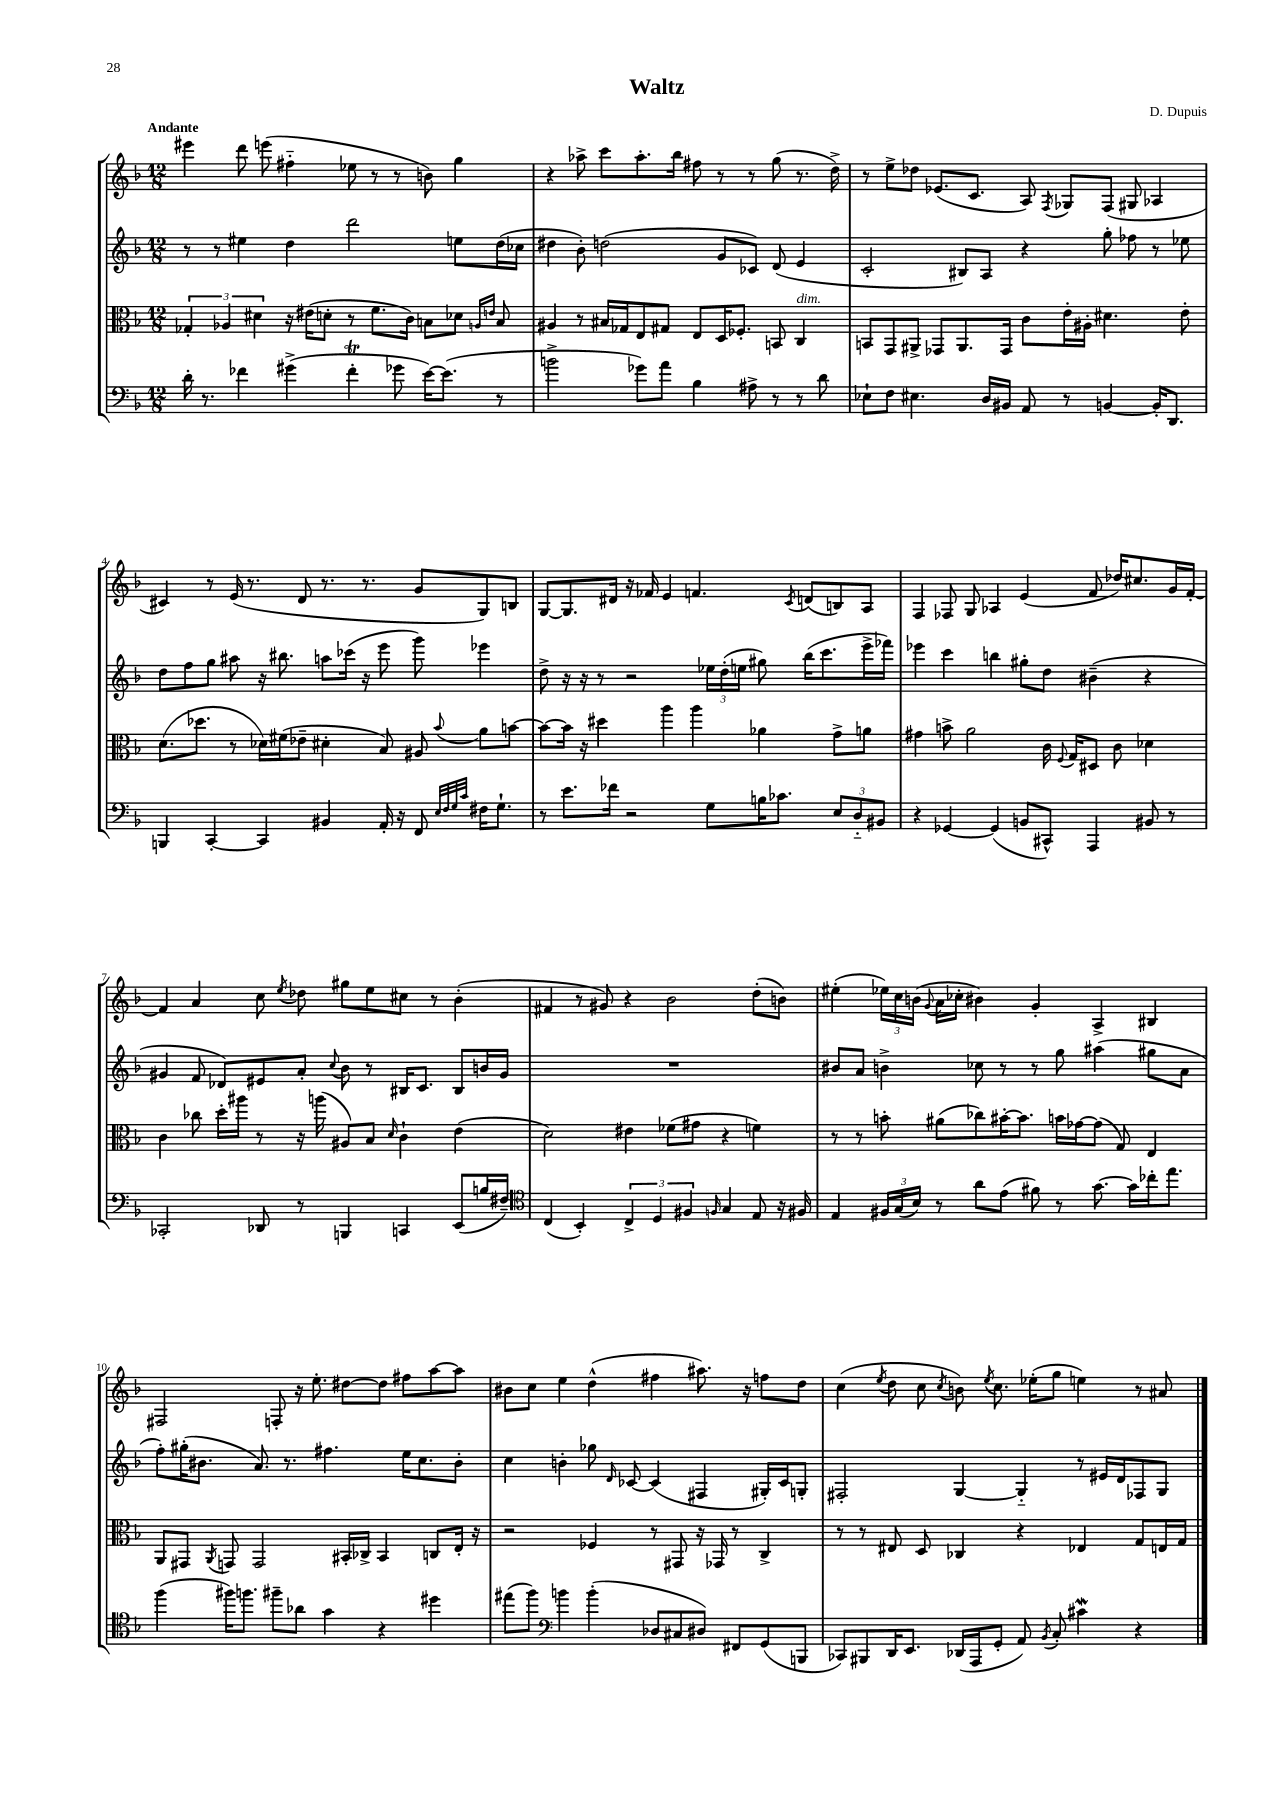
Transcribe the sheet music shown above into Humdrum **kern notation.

**kern	**kern	**kern	**kern
*part4	*part3	*part2	*part1
*staff4	*staff3	*staff2	*staff1
*clefF4	*clefC3	*clefG2	*clefG2
*k[b-]	*k[b-]	*k[b-]	*k[b-]
*M12/8	*M12/8	*M12/8	*M12/8
=1	=1	=1	=1
!	!	!	!LO:TX:a:B:t=Andante
16d'\	6G-X'/	8r	4eee#X\
8.r	.	.	.
.	.	8r	.
.	6A-X/	.	.
4f-X\	.	4ee#X\	8ddd\
.	6d#X\	.	.
.	.	.	(8eeen\
(4g#X^\	16r	4dd\	4ff#X\
.	(16e#X\KL	.	.
.	8dn'\J	.	.
4f-T'\	8r	2ddd\	8ee-X\
.	8.f\L	.	8r
8g-X\	.	.	8r
.	16c\Jk)	.	.
[16e\KL)	8Bn\L	.	8bn\)
(8.e\J]	.	.	.
.	8d-X\J	8een\L	4gg\
.	16qqAn/LL	.	.
.	16qqen/JJ	.	.
8r	8B/	(16dd\L	.
.	.	16cc-X\JJ	.
=2	=2	=2	=2
2bn^\	4A#X/	4dd#X\	4r
.	8r	8b-'\)	8aa-X^\
.	16B#X/LL	(2ddn\	8ccc\L
.	16G-X/J	.	.
8g-X\L)	8E/	.	8.aa-'\
8a\J	8G#X/J	.	.
.	.	.	16bb-\Jk
4B-\	8E/L	.	8ff#X\
.	16D/K	8g/L	8r
.	8.F-X'/J	.	.
8A#X^\	.	8c-X/J)	8r
8r	8BBn/	(8d/	(8gg\
!	!LO:TX:a:i:t=dim.	!	!
8r	4C/	4e/	8.r
8d\	.	.	.
.	.	.	16dd^\)
=3	=3	=3	=3
8E-X`\L	8BBn/L	2c'/	8r
8F\J	8GG/	.	8ee^\L
4.E#X\	8AA#X^/J	.	8dd-X\J
.	8GG-X/L	.	(8.e-X/L
.	8.AA#/	8B#X/L)	.
.	.	.	8.c/J
16D/LL	.	8A/J	.
16BB#X/JJ	16GG-/Jk	.	.
8AA/	8c\L	4r	8A/)
.	.	.	8qF/
8r	16e'\L	.	8G-X/L
.	16A#X'\JJ	.	.
[4BBn/	4.d#X\	8gg'\	(8F/J
.	.	8ff-X\	8G#X/
16BB'/KL]	.	8r	4A-X/
8.DD/J	.	.	.
.	8e'\	8ee-X\	.
!!LO:LB:g=z
=4	=4	=4	=4
4BBBn/	(8.d\L	8dd\L	4c#X/)
.	.	8ff\	.
.	8.dd-X\J	.	.
[4CC'/	.	8gg\J	8r
.	8r	8aa#X\	(16e/
.	.	.	8.r
4CC/]	16d-X\LL)	16r	.
.	(16f#X\J	8.bb#X\	.
.	8e-X~\J	.	8d/
4BB#X/	4d#X'\	8aan\L	8.r
.	.	(16ccc-X\Jk	.
.	.	16r	8.r
16AA'/	8B-/)	8eee\	.
16r	.	.	.
8FF/	8A#X/	8ggg\)	8g/L
32qqE/LLL	.	.	.
32qqF/	.	.	.
32qqG/	.	.	.
32qqc/JJJ	8qqb-/	.	.
16F#X\KL	8a\L	4eee-X\	8G/)
8.G`\J	.	.	.
.	[8bn\J	.	8Bn/J
=5	=5	=5	=5
8r	8b\L_	8dd^\	[8G/L
8.e\L	16b\Jk]	16r	8.G/]
.	16r	16r	.
.	4dd#X\	8r	.
16f-X\Jk	.	.	16d#X/Jk
2r	.	2r	16r
.	.	.	16f-X/
.	4aa\	.	4e/
.	4aa\	.	4.fn/
8G\L	.	24ee-X\LL	.
.	.	(24dd'\	.
.	.	24een\JJ	.
16Bn\K	4a-X\	8gg#X\)	.
8.c-X\J	.	.	.
.	.	.	8qc/
.	.	(16bb-\KL	(8dn/L
.	.	8.ccc\	.
12E/L	8g^\L	.	8Bn/)
12D/	.	.	.
.	8an\J	16eee^\L	8A/J
12BB#X/J	.	.	.
.	.	16fff-X\JJ)	.
=6	=6	=6	=6
4r	4g#X\	4eee-X\	4F/
[4GG-X/	8bn^\	4ccc\	8F-X/
.	2a\	.	8G/
(4GG-/]	.	4bbn\	4A-X/
8BBn/L	.	8gg#X'\L	(4e/
8CC#X^^/J)	16c\	8dd\J	.
.	8qqF/	.	.
.	16G/KL	.	.
4AAA/	8D#X/J	(4b#X~\	8f/
.	8c\	.	16dd-X/KL)
.	.	.	8.cc#X/
8BB#X/	4d-X\	4r	.
8r	.	.	16g/L
.	.	.	[16f'/JJ
!!LO:LB:g=z
=7	=7	=7	=7
2CC-X'/	4c\	4g#X/	4f/]
.	8cc-X\	8f/	4a/
.	16dd'\LL	8d-X/L)	.
.	16aa#X\JJ	.	.
8DD-X/	8r	8e#X/	8cc\
.	.	.	8qee/
8r	16r	8a'/J	8dd-X\
.	(16aan\	.	.
.	.	8qqcc/	.
4BBBn/	8A#X/L)	8b-\	8gg#X\L
.	8B-/J	8r	8ee\
.	16qqd/	.	.
4CCn/	4c`\	16B#X/KL	8cc#X\J
.	.	8.c/J	.
.	.	.	8r
(8EE/L	(4e\	8B#/L	(4b-'\
16Bn/L	.	16bn/L	.
16F#X~/JJ)	.	16g#/JJ	.
=8	=8	=8	=8
*clefC4	*	*	*
(4C/	2d\)	1.r	4f#X/
4BB-'/)	.	.	8r
.	.	.	8g#X/)
6C^/	4e#X\	.	4r
6D/	.	.	.
.	(8f-X\L	.	2b-\
6F#X/	.	.	.
.	8g#X\J	.	.
16qqFn/	.	.	.
4G/	4r	.	.
8E/	4fn\)	.	(8dd'\L
16r	.	.	8bn\J)
16F#X/	.	.	.
=9	=9	=9	=9
4E/	8r	8b#X/L	(4ee#X'\
.	8r	8a/J	.
24F#X/LL	8bn'\	4bn^\	24ee-X\LL)
(24G/	.	.	24cc\
24B-/JJ)	.	.	(24bn\JJ
.	.	.	8qqg/
8r	(8a#X\L	.	16a\LL
.	.	.	16cc-X'\JJ
8a\L	8cc-X\)	8cc-X\	4b#X\)
(8e\J	[16b#X'\K	8r	.
.	8.b#\J]	.	.
8f#X\)	.	8r	4g'/
8r	16bn\LL	8gg\	.
.	[16g-X\J	.	.
[8.g\	(8g-\J]	(4aa#X\	4A^/
.	8G/)	.	.
16g\LL]	.	.	.
16cc-X'\J	4E/	8gg#X\L	4B#X/
8.ee\J	.	.	.
.	.	8a\J	.
!!LO:LB:g=z
=10	=10	=10	=10
(4ff\	8AA/L	8ff'\L)	2F#X/
.	8GG#X/J	(16gg#X'\K	.
.	.	8.b#X\J	.
.	8qAA/	.	.
16ff#X\KL)	8GGn/	.	.
8.ffn\J	.	.	.
.	2GG/	8.a/)	.
8ff#X~\L	.	.	8Fn'/
.	.	8.r	.
8a-X\J	.	.	16r
.	.	.	8.ee'\
4g\	.	4.ff#X\	.
.	16BB#X'/LL	.	[8dd#X\L
.	16C-X^/JJ	.	.
4r	4BB#/	.	8dd#\J]
.	.	16ee\KL	8ff#X\L
.	.	8.cc\	.
4dd#X\	8Cn/L	.	[8aa\
.	16E'/Jk	8b#'\J	8aa\J]
.	16r	.	.
=11	=11	=11	=11
(8ee#X\L	2r	4cc\	8b#X\L
8ff\J)	.	.	8cc\J
*clefF4	*	*	*
4bn\	.	4bn'\	4ee\
(4b'\	4F-X/	8gg-X\	(4dd^^\
.	.	16qqd/	.
.	.	[8c-X/	.
8D-X/L	8r	(4c-/]	4ff#X\
8C#X/	8GG#X/	.	.
8D#X/J)	16r	4F#X/	8.aa#X\)
.	16GG-X/	.	.
8FF#X/L	8r	.	.
.	.	.	16r
(8GG/	4C^/	16G#X'/LL)	8ffn\L
.	.	16c-/J	.
8BBBn/J	.	8Gn'/J	8dd\J
=12	=12	=12	=12
8CC-X/L)	8r	2F#X'/	(4cc\
8BBB#X/	8r	.	.
.	.	.	8qee/
16DD/K	8E#X/	.	8dd\
8.EE/J	.	.	.
.	8D/	.	8cc\
.	.	.	8qcc/
(16DD-X/LL	4C-X/	[4G/	8bn\)
16AAA/J	.	.	.
.	.	.	8qee/
8GG'/J	.	.	8.cc\
8AA/)	4r	4G/]	.
.	.	.	(16ee-X'\KL
8qBB-/	.	.	.
8C'/	.	.	8gg\J
4c#XW\	4E-X/	8r	4een\)
.	.	16e#X/LL	.
.	.	16d/J	.
4r	8G/L	8F-X/	8r
.	16En/L	8G/J	8a#X/
.	16G/JJ	.	.
==	==	==	==
*-	*-	*-	*-
